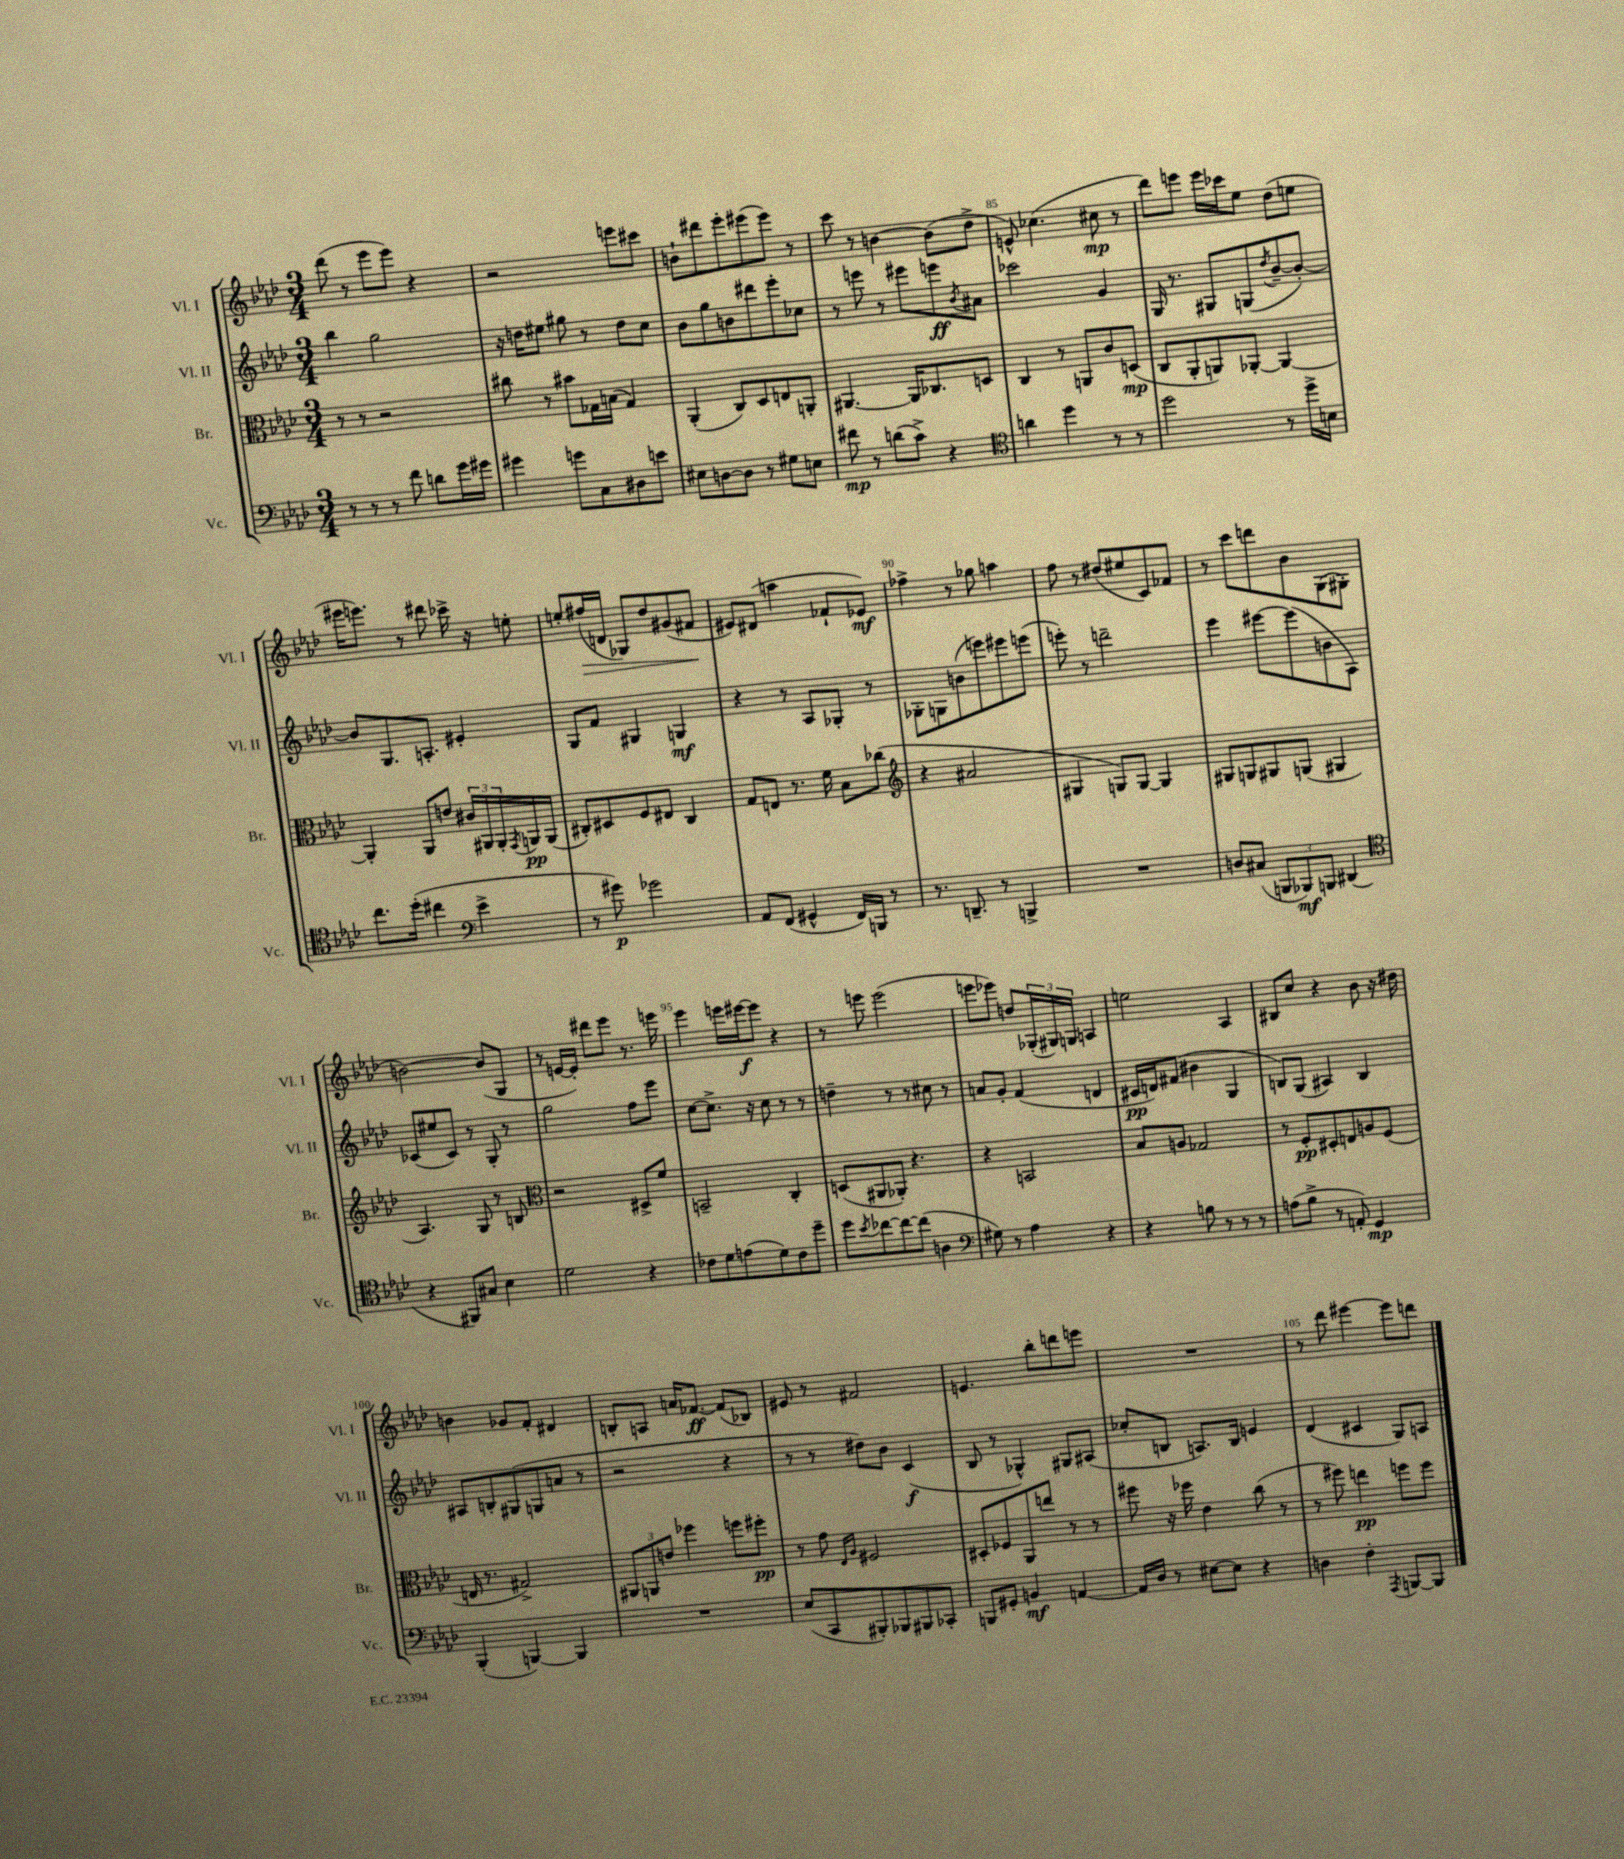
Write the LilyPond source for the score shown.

<<
\new StaffGroup <<
\new Staff = "s0" \with { instrumentName = "Vl. I" shortInstrumentName = "Vl. I" } {
    \clef treble \key aes \major \numericTimeSignature \time 3/4
    des'''8( r8 ees'''8 ees'''8) r4 |
    r2 e'''8 cis'''8 |
    b'8-! dis'''8 ees'''8-. eis'''8( eis'''8) r8 |
    c'''8 r8 b'4~ b'8( des''8-> |
    e'8-^) ces''4.( cis''8\mp r8 |
    des'''8) e'''8 e'''16 ces'''16 ees''8 des''8( e''8 |
    eis'''16 e'''8.) r8 dis'''8 ces'''16-> r16 e''8-. |
    e''8-. fis''16\>( d'16 ges8) des''8 gis'8( fis'8\! |
    eis'8) dis'8( a''4 fes'8-! ees'8\mf) |
    fes''4-> r8 ges''8 a''4 |
    f''8 r8 dis''8( eis''8 c'8) fes'8 |
    r8 c'''8 d'''8 bes'8 g8( gis8-. |
    b'2~) b'8( g8 |
    r8 e'16~ e'16-.) dis'''8 ees'''8 r8. e'''16 |
    ees'''4 e'''16 eis'''16~\f eis'''8 r4 |
    r8 e'''8 e'''2( |
    e'''8 ees'''8) d''8 \tuplet 3/2 { ges16-.( gis16) g16 } a4 |
    e''2 aes4 |
    bis8 c''8 r4 bes'8 r16 dis''16 |
    b'4 ges'8 f'8-. dis'4 |
    b8-. a8 a'16 fes'8.~\ff fes'8( bes8) |
    eis'8 r8 fis'2 |
    e'4. bes''8-. d'''8 e'''8 |
    R2. |
    r8 des'''8 eis'''4~ eis'''8 d'''8 \bar "|." |
}
\new Staff = "s1" \with { instrumentName = "Vl. II" shortInstrumentName = "Vl. II" } {
    \clef treble \key aes \major \numericTimeSignature \time 3/4
    bes''4 g''2 |
    r16 d''16 eis''8 gis''8 r8 d''8 c''8 |
    bes'8 g''8 b'8 dis'''8 ees'''8-. ces''8 |
    r8 e'''8 r8 eis'''8 e'''8\ff \acciaccatura { bes'8 } ais'8 |
    ces'''2 g'4 |
    g16 r8. gis8 g8( \acciaccatura { des''8 } bes'8~-- bes'8~-.) |
    bes'8 g8. a8.-. eis'4-. |
    g8 f'8 gis4 g4\mf |
    r4 r8 aes8 ges8-. r8 |
    ges8-. g8 b'8( e'''8) eis'''8 e'''8( |
    e'''8-.) r8 d'''2-- |
    ees'''4 eis'''8~ eis'''8( b'8 aes8) |
    ces'8( eis''8 ces'8) r8 g8-. r8 |
    g''2 f''8 ees'''8 |
    c''8~ c''8.-> r16 c''8 r8 r8 |
    d''4-- r8 r8 cis''8 r8 |
    a'8 g'8-. f'4( d'4 |
    cis'16\pp d'16) fis'8( bis'4 g4 |
    b8) g8( ais4) b4 |
    ais8 b8-. gis8( g8 a'8 r8 |
    r2 r4 |
    r8 r8 dis''8) bes'8 c'4\f( |
    bes8 r8 ges4-^) gis8 ais8( |
    ces''8-. b8 a8.) b16 e'4 |
    des'4( cis'4 g8) a8 \bar "|." |
}
\new Staff = "s2" \with { instrumentName = "Br." shortInstrumentName = "Br." } {
    \clef alto \key aes \major \numericTimeSignature \time 3/4
    r8 r8 r2 |
    cis''8 r8 bis'8 ges16 b16( ges4) |
    aes,4-.( c8) des8 e8 a,8-. |
    ais,4.~ ais,16 ces8. d8 |
    c4 r8 a,8 c'8 d8\mp( |
    c8 aes,8-. a,8) aes,8~-. aes,4~ |
    aes,4-. aes,8 e'8 \tuplet 3/2 { cis'16 ais,16 ais,16-. } \acciaccatura { g,8 } a,16\pp a,16( |
    cis8-.) dis8 f8 eis8 cis4 |
    g8 e8 r8. f'16 bes8 ces''8( |
    \clef treble r4 ais'2 |
    gis4 g8) g8~ g4 |
    gis8 g8 gis8 g8( gis4 |
    aes4.) g8 r8 b8 |
    \clef alto r2 dis8-> f'8 |
    b,2-- c4-. |
    d8( ais,8 aes,8-.) r4. |
    r4 b,2 |
    bes8 a8 ges2 |
    r8 f8-.\pp dis8-. e8 a8 f8( |
    e16 r8. gis2->) |
    \tuplet 3/2 { ais,8 a,8 e'8 } fes''4 f''8 fis''8-.\pp |
    r8 g'8 \grace { ees16 aes16 } fis2 |
    dis8-. fes8 aes,8 e''8 r8 r8 |
    fis''8 r16 fes''16 ees'4 c''8( r8 |
    r8 fis''8) e''4\pp f''8 f''8 \bar "|." |
}
\new Staff = "s3" \with { instrumentName = "Vc." shortInstrumentName = "Vc." } {
    \clef bass \key aes \major \numericTimeSignature \time 3/4
    r8 r8 r8 f'8 d'8 g'16 gis'16 |
    gis'4 g'8 c8 dis8 e'8 |
    eis8 d8~ d8 r8 gis8 e8 |
    fis'8\mp r8 d'8( c'8->) r4 |
    \clef tenor a'4 des''4 r8 r8 |
    des''2 r8 des''16-> b16 |
    c''8. des''16-.( cis''4 \clef bass ees'4-> |
    r8 gis'8\p) ges'2 |
    aes,8 f,8( gis,4-^ f,16) b,,16 r8 |
    r8. d,8.-- r8 b,,4-> |
    R2. |
    d8 cis8( \tuplet 3/2 { b,,8 bes,,8\mf) b,,8 } dis,4( |
    \clef tenor r4 fis,8) gis8 bes4 |
    des'2 r4 |
    ces'8 des'8 e'8( des'8) ces'8 des''8-- |
    des''8 \acciaccatura { bes'8 } ces''8~ ces''8~ ces''8( a4 |
    \clef bass gis8) r8 aes4 r4 |
    r4 b8 r8 r8 r8 |
    a8( bes8-> r8 a,8-.) g,4\mp |
    bes,,4-.( b,,4~) b,,4 |
    R2. |
    ees8( c,8 bis,,8-.) bes,,8 bis,,8 ces,8-. |
    b,,8 gis,8-. b,4\mf a,4~ |
    a,16 des16 r8 eis8~ eis8 r4 |
    d4 f4-. \acciaccatura { aes,,8 } b,,8~ b,,8 \bar "|." |
}
>>
>>
\layout { \context { \Score currentBarNumber = #81 \override BarNumber.break-visibility = ##(#f #t #t) barNumberVisibility = #(every-nth-bar-number-visible 5) } }
